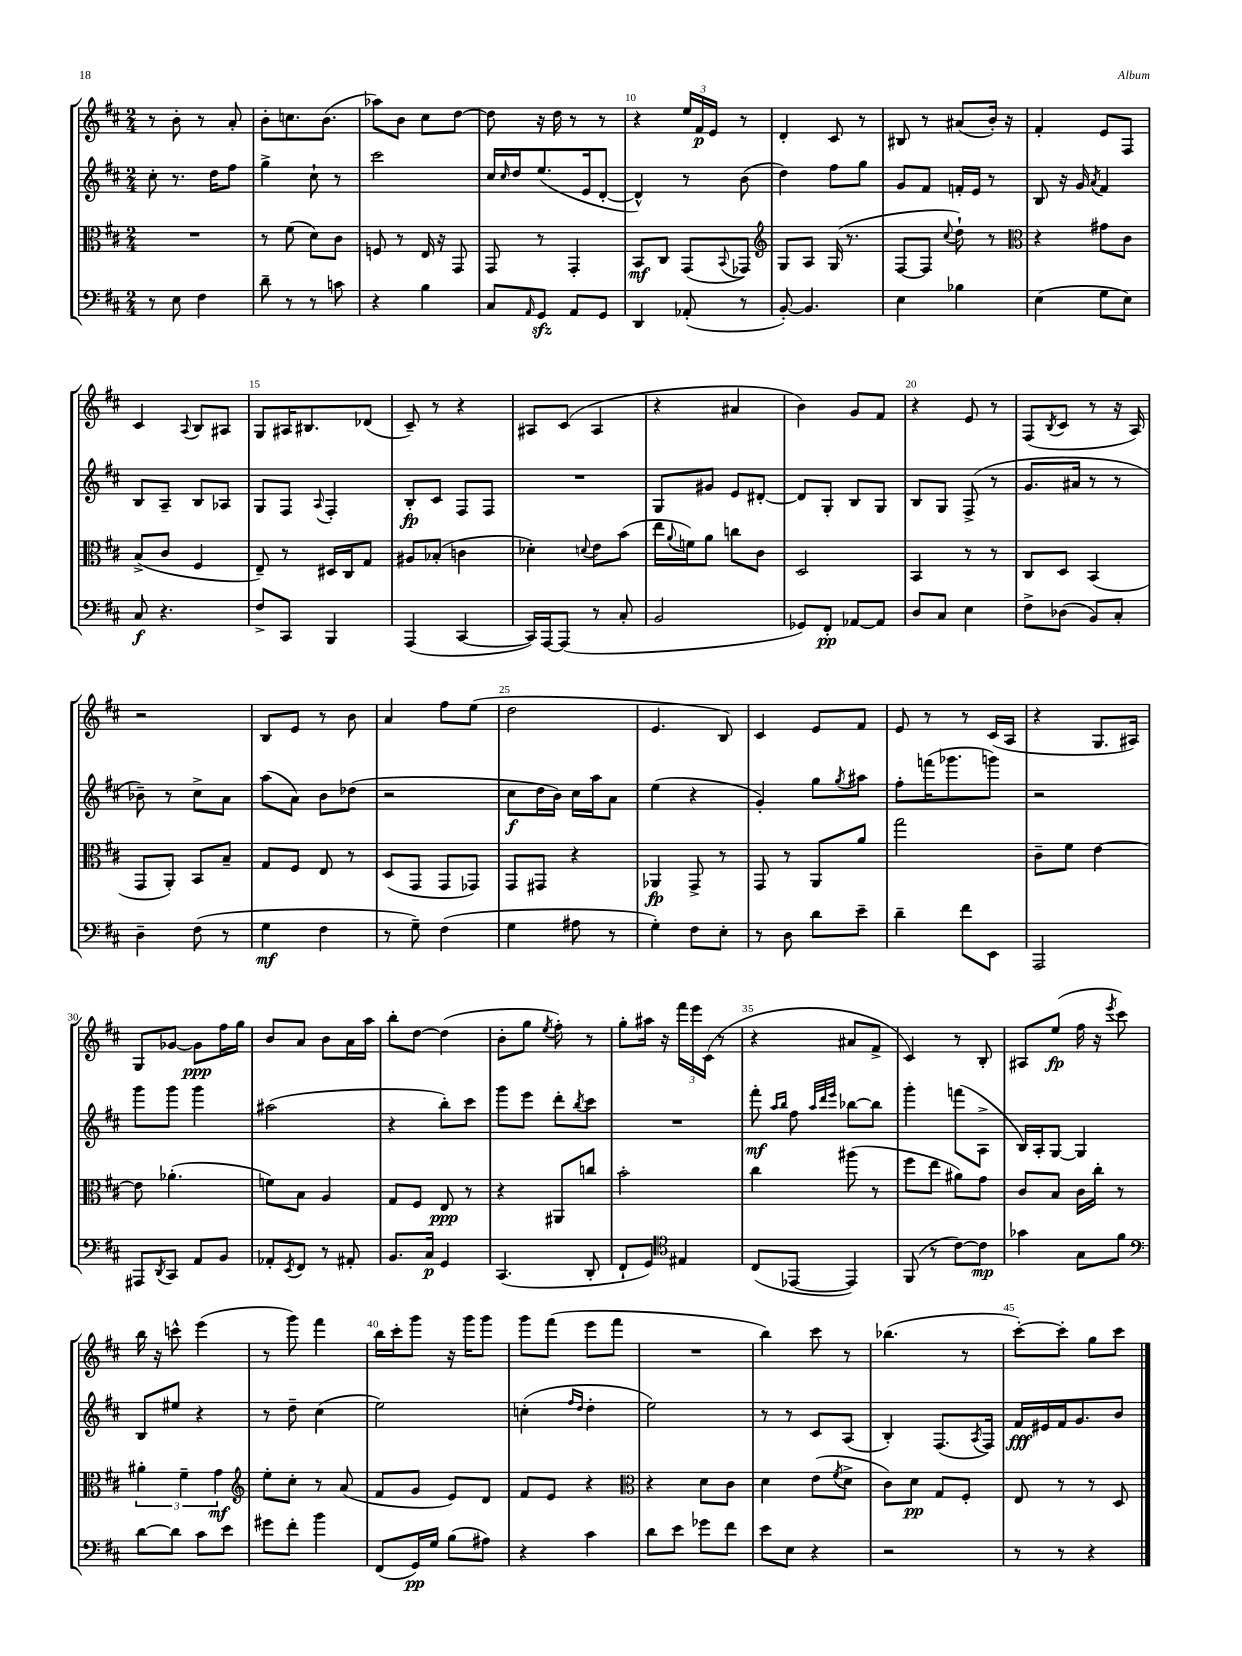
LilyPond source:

<<
\new StaffGroup <<
\new Staff = "s0" {
    \clef treble \key d \major \numericTimeSignature \time 2/4
    r8 b'8-. r8 a'8-. |
    b'8-. c''8. b'8.( |
    aes''8) b'8 cis''8 d''8~ |
    d''8 r16 d''16 r8 r8 |
    r4 \tuplet 3/2 { e''16 fis'16\p e'16 } r8 |
    d'4-. cis'8 r8 |
    bis8 r8 ais'8( b'16-.) r16 |
    fis'4-. e'8 fis8 |
    cis'4 \appoggiatura { a8 } b8 ais8 |
    g8 ais16 bis8. des'8( |
    cis'8--) r8 r4 |
    ais8 cis'8( ais4 |
    r4 ais'4 |
    b'4) g'8 fis'8 |
    r4 e'8 r8 |
    fis8( \acciaccatura { b8 } cis'8 r8 r16 a16) |
    r2 |
    b8 e'8 r8 b'8 |
    a'4 fis''8 e''8( |
    d''2 |
    e'4. b8) |
    cis'4 e'8 fis'8 |
    e'8 r8 r8 cis'16( a16 |
    r4 g8. ais16) |
    g8 ges'8~ ges'8\ppp fis''16 g''16 |
    b'8 a'8 b'8 a'16 a''16 |
    b''8-. d''8~ d''4( |
    b'8-. g''8 \acciaccatura { e''8 } fis''8-.) r8 |
    g''8-. ais''16 r16 \tuplet 3/2 { fis'''16 e'''16 cis'16( } r8 |
    r4 ais'8 fis'8-> |
    cis'4) r8 b8-. |
    ais8 e''8\fp( fis''16 r16 \acciaccatura { e'''8 } cis'''8) |
    b''16 r16 c'''8-^ e'''4( |
    r8 g'''8) fis'''4 |
    b''16 cis'''16-. g'''8 r16 g'''16 g'''8 |
    g'''8 fis'''8( e'''8 fis'''8 |
    R2 |
    b''4) cis'''8 r8 |
    bes''4.( r8 |
    cis'''8~-.) cis'''8-. g''8 cis'''8 \bar "|." |
}
\new Staff = "s1" {
    \clef treble \key d \major \numericTimeSignature \time 2/4
    cis''8-. r8. d''16 fis''8 |
    g''4-> cis''8-! r8 |
    cis'''2 |
    cis''16 \grace { cis''16 } d''16 e''8.( e'16 d'8~-. |
    d'4-^) r8 b'8( |
    d''4) fis''8 g''8 |
    g'8 fis'8 f'16-. e'16 r8 |
    b8 r16 g'16 \acciaccatura { a'8 } fis'4 |
    b8 a8-- b8 aes8 |
    g8 fis8 \appoggiatura { a8 } fis4-. |
    b8-.\fp cis'8 fis8 fis8 |
    R2 |
    g8 gis'8 e'8 dis'8~-. |
    dis'8 g8-. b8 g8 |
    b8 g8 fis8->( r8 |
    g'8. ais'16 r8 r8 |
    bes'8--) r8 cis''8-> a'8 |
    a''8( a'8) b'8 des''8( |
    r2 |
    cis''8\f d''16 b'16) cis''16 a''16 a'8 |
    e''4( r4 |
    g'4-.) g''8 \acciaccatura { g''8 } ais''8 |
    fis''8-. f'''16( ges'''8. g'''8) |
    r2 |
    g'''8 g'''8 g'''4 |
    ais''2( |
    r4 b''8-.) cis'''8 |
    g'''8 e'''8 d'''8-. \acciaccatura { b''8 } cis'''8 |
    R2 |
    fis'''8-.\mf \grace { a''16 b''16 } fis''8 \grace { a''32 d'''32 e'''32 } bes''8~ bes''8 |
    g'''4-. f'''8( a8-> |
    b16) a16-. g8~ g4 |
    b8 eis''8 r4 |
    r8 d''8-- cis''4( |
    e''2) |
    c''4-.( \grace { fis''16 d''16 } d''4-. |
    e''2) |
    r8 r8 cis'8 a8( |
    b4-.) fis8.( \acciaccatura { a8 } fis16) |
    fis'16\fff eis'16 fis'16 g'8. b'8 \bar "|." |
}
\new Staff = "s2" {
    \clef alto \key d \major \numericTimeSignature \time 2/4
    R2 |
    r8 fis'8( d'8) cis'8 |
    f8 r8 e16 r16 g,8 |
    g,8 r8 g,4-. |
    b,8\mf cis8 g,8( \appoggiatura { b,8 } ges,8) |
    \clef treble g8 a8 g16( r8. |
    fis8~ fis8 \appoggiatura { cis''8 } d''8-!) r8 |
    \clef alto r4 gis'8 cis'8 |
    b8->( cis'8 fis4 |
    e8--) r8 dis16 cis16 g8 |
    ais8 bes8-.( c'4 |
    des'4-.) \appoggiatura { d'8 } e'8 b'8( |
    e''16 \appoggiatura { a'8 } f'16) a'8 c''8 cis'8 |
    d2 |
    b,4 r8 r8 |
    cis8 d8 b,4( |
    g,8 a,8-.) b,8 b8-- |
    g8 fis8 e8 r8 |
    d8( g,8 g,8 ges,8) |
    g,8 gis,8 r4 |
    aes,4\fp g,8-> r8 |
    g,8 r8 a,8 a'8 |
    g''2 |
    cis'8-- fis'8 e'4~ |
    e'8 aes'4.-.( |
    f'8) b8 a4 |
    g8 fis8 e8\ppp r8 |
    r4 ais,8 c''8 |
    b'2-. |
    cis''4 ais''8( r8 |
    fis''8 e''8 ais'8) g'8 |
    cis'8 b8 cis'16 cis''16-. r8 |
    \tuplet 3/2 { ais'4-. fis'4-- g'4\mf } |
    \clef treble e''8-. cis''8-. r8 a'8( |
    fis'8 g'8 e'8) d'8 |
    fis'8 e'8 r4 |
    \clef alto r4 d'8 cis'8 |
    d'4 e'8( \acciaccatura { fis'8 } d'8-> |
    cis'8) d'8\pp g8 fis8-. |
    e8 r8 r8 d8 \bar "|." |
}
\new Staff = "s3" {
    \clef bass \key d \major \numericTimeSignature \time 2/4
    r8 e8 fis4 |
    d'8-- r8 r8 c'8 |
    r4 b4 |
    cis8 \grace { a,16 } g,8\sfz a,8 g,8 |
    d,4 aes,8-.( r8 |
    b,8~-.) b,4. |
    e4 bes4 |
    e4( g8 e8) |
    cis8\f r4. |
    fis8-> cis,8 b,,4 |
    a,,4( cis,4~ |
    cis,16) a,,16~ a,,8( r8 cis8-. |
    b,2 |
    ges,8) fis,8-.\pp aes,8~ aes,8 |
    d8 cis8 e4 |
    fis8-> des8( b,8) cis8-. |
    d4-- fis8( r8 |
    g4\mf fis4 |
    r8 g8--) fis4( |
    g4 ais8 r8 |
    g4-.) fis8 e8-. |
    r8 d8 d'8 e'8-- |
    d'4-- fis'8 e,8 |
    a,,2 |
    ais,,8 \acciaccatura { d,8 } cis,8 a,8 b,8 |
    aes,8-. \acciaccatura { e,8 } fis,8 r8 ais,8-. |
    b,8. cis16\p g,4 |
    cis,4.( d,8-. |
    fis,8-! g,8) \clef tenor eis4 |
    cis8( ees,8~ ees,4) |
    fis,8( r8 cis'8~) cis'8\mp |
    ges'4 g8 fis'8 |
    \clef bass d'8~ d'8 cis'8 e'8 |
    gis'8 fis'8-. b'4 |
    fis,8( g,16\pp) g16 b8( ais8) |
    r4 cis'4 |
    d'8 e'8 ges'8 fis'8 |
    e'8 e8 r4 |
    r2 |
    r8 r8 r4 \bar "|." |
}
>>
>>
\layout { \context { \Score currentBarNumber = #6 \override BarNumber.break-visibility = ##(#f #t #t) barNumberVisibility = #(every-nth-bar-number-visible 5) } }
